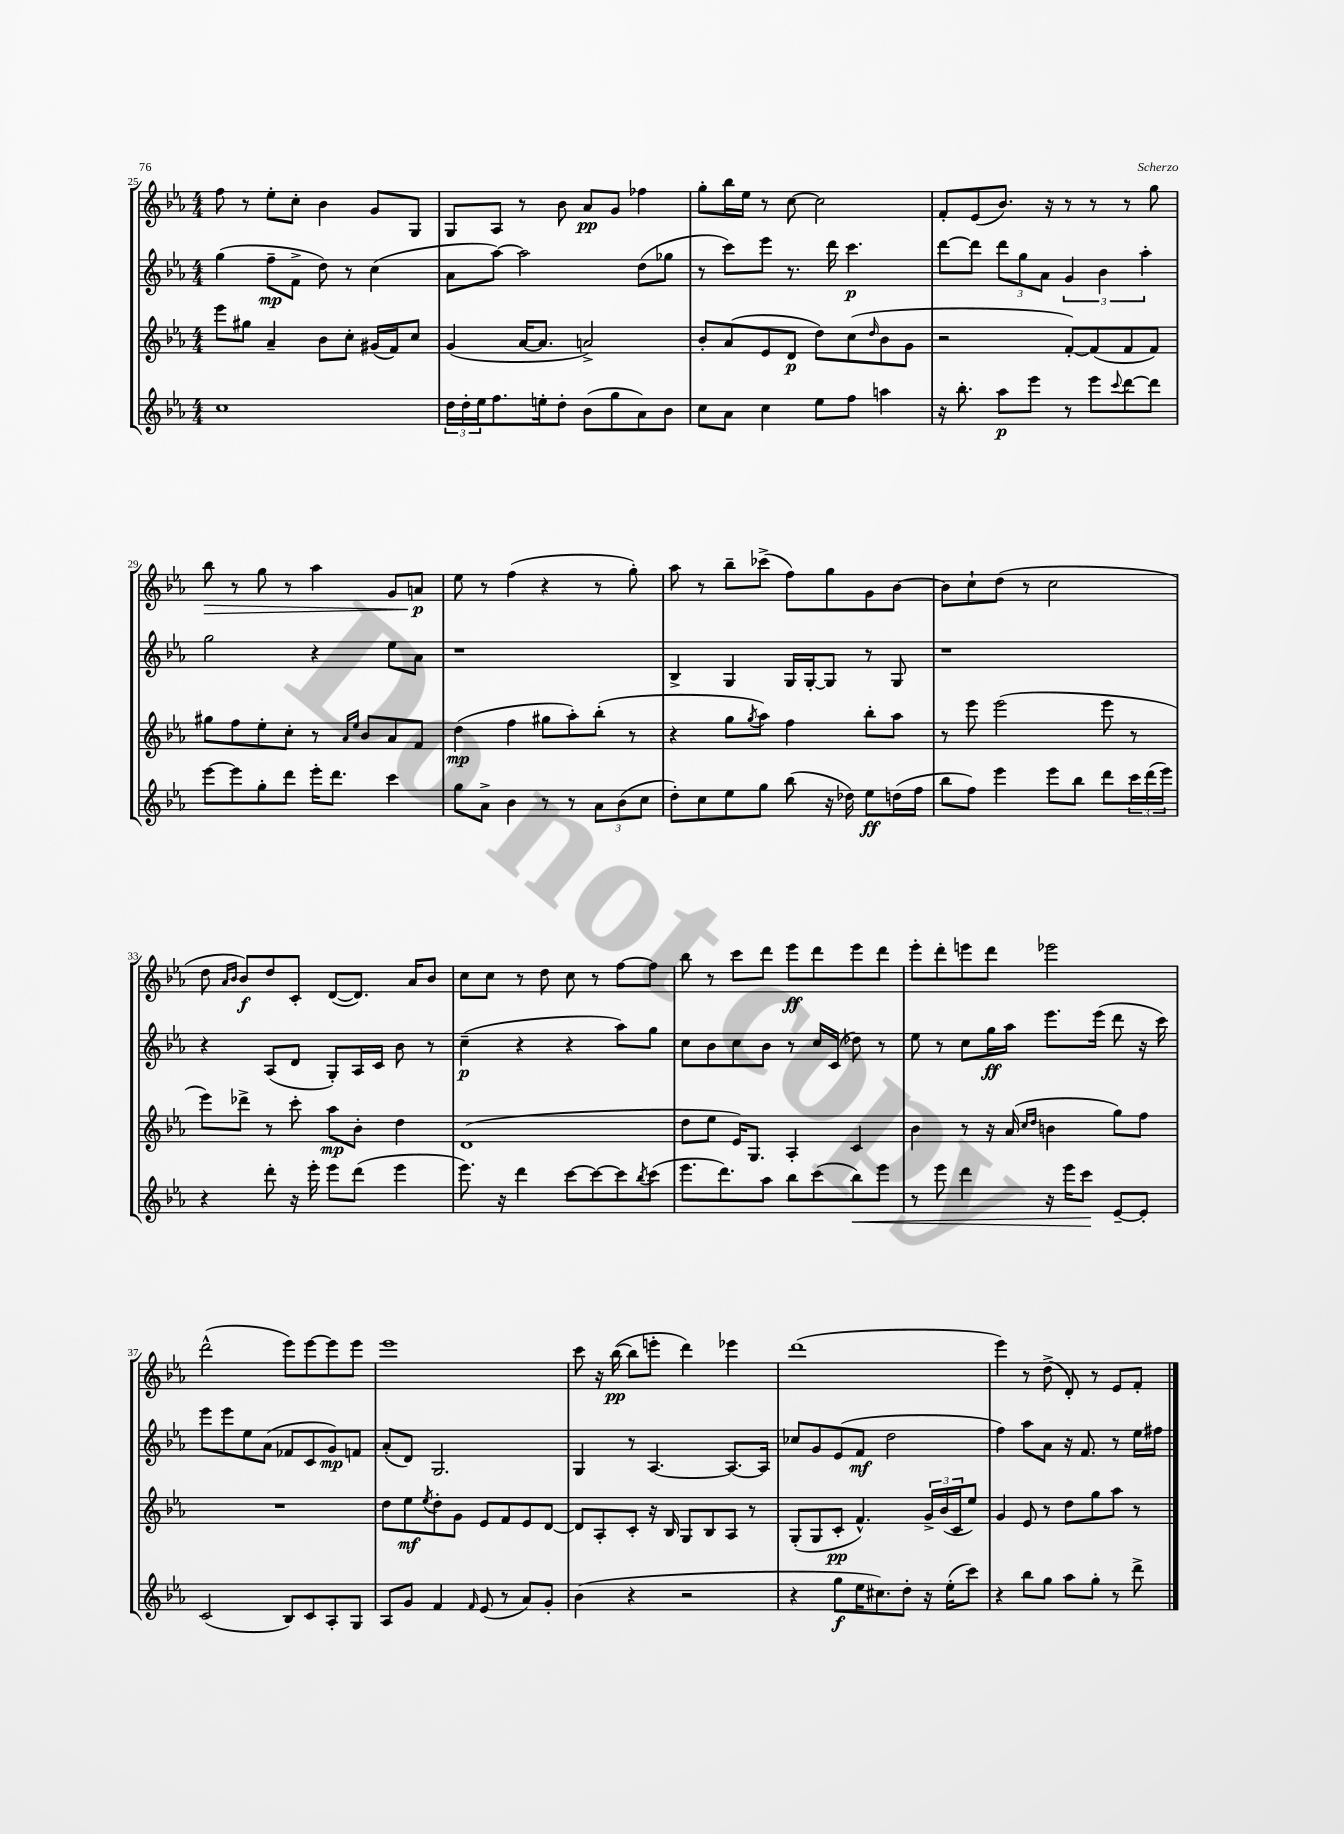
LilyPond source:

<<
\new StaffGroup <<
\new Staff = "s0" {
    \clef treble \key ees \major \numericTimeSignature \time 4/4
    f''8 r8 ees''8-. c''8-. bes'4 g'8 g8 |
    g8 aes8 r8 bes'8 aes'8\pp g'8 fes''4 |
    g''8-. bes''16 ees''16 r8 c''8~ c''2 |
    f'8-. ees'8( bes'8.) r16 r8 r8 r8 g''8 |
    bes''8\> r8 g''8 r8 aes''4 g'8 a'8\p\! |
    ees''8 r8 f''4( r4 r8 g''8-.) |
    aes''8 r8 bes''8-- ces'''8->( f''8) g''8 g'8 bes'8~ |
    bes'8 c''8-! d''8( r8 c''2 |
    d''8 \grace { aes'16 bes'16 } bes'8\f) d''8 c'8-. d'8~( d'8.) aes'16 bes'8 |
    c''8 c''8 r8 d''8 c''8 r8 f''8~ f''8 |
    bes''8 r8 c'''8 d'''8 ees'''8\ff d'''8 ees'''8 d'''8 |
    ees'''8-. d'''8-. e'''8 d'''8 ees'''2 |
    d'''2-^( ees'''8) ees'''8~ ees'''8 ees'''8 |
    ees'''1 |
    c'''8 r16 bes''16~\pp( bes''8 e'''8-. d'''4) ees'''4 |
    d'''1( |
    ees'''4) r8 d''8->( d'8-.) r8 ees'8 f'8-. \bar "|." |
}
\new Staff = "s1" {
    \clef treble \key ees \major \numericTimeSignature \time 4/4
    g''4( f''8--\mp f'8-> d''8) r8 c''4( |
    aes'8 aes''8~) aes''2 d''8( ges''8 |
    r8 c'''8) ees'''8 r8. d'''16 c'''4.\p |
    d'''8~ d'''8 \tuplet 3/2 { d'''8 g''8 aes'8 } \tuplet 3/2 { g'4 bes'4 aes''4-. } |
    g''2 r4 ees''8 aes'8 |
    r1 |
    bes4-> g4 g16 g16~-. g8 r8 g8 |
    r1 |
    r4 aes8( d'8 g8-.) aes16 c'16 bes'8 r8 |
    c''4--\p( r4 r4 aes''8) g''8 |
    c''8 bes'8 c''8 bes'8 r8 c''16 c'16( des''8) r8 |
    ees''8 r8 c''8 g''16\ff aes''16 ees'''8. ees'''16( d'''8 r16 c'''16) |
    ees'''8 ees'''8 ees''8 aes'8( fes'8 c'8 g'8\mp) f'8 |
    aes'8-.( d'8) g2. |
    g4 r8 aes4.~ aes8.~ aes16 |
    ces''8 g'8 ees'8( f'8\mf d''2 |
    f''4) aes''8 aes'8 r16 f'8. r8 ees''16 fis''16 \bar "|." |
}
\new Staff = "s2" {
    \clef treble \key ees \major \numericTimeSignature \time 4/4
    ees'''8 gis''8 aes'4-- bes'8 c''8-. gis'16( f'16) c''8 |
    g'4( aes'16~ aes'8. a'2->) |
    bes'8-. aes'8( ees'8 d'8\p d''8) c''8( \grace { d''16 } bes'8 g'8 |
    r2 f'8~-.) f'8( f'8 f'8) |
    gis''8 f''8 ees''8-. c''8-. r8 \grace { aes'16 ees''16 } bes'8 aes'8 f'8 |
    d''4\mp( f''4 gis''8 aes''8-.) bes''8-.( r8 |
    r4 g''8 \acciaccatura { g''8 } aes''8) f''4 bes''8-. aes''8 |
    r8 ees'''8 ees'''2( ees'''8 r8 |
    ees'''8) des'''8-> r8 c'''8-. aes''8\mp bes'8-. d''4 |
    d'1( |
    d''8 ees''8 ees'16) g8. aes4-. c'4 |
    bes'4 r8 r16 aes'16( \grace { c''16 d''16 } b'4 g''8) f''8 |
    R1 |
    d''8 ees''8\mf \acciaccatura { ees''8 } d''8-. g'8 ees'8 f'8 ees'8 d'8~ |
    d'8 aes8-. c'8-. r16 bes16 g8 bes8 aes8 r8 |
    g8-.( g8 c'8-.\pp f'4.-^) \tuplet 3/2 { g'16-> bes'16( c'16 } ees''8) |
    g'4 ees'8 r8 d''8 g''8 aes''8 r8 \bar "|." |
}
\new Staff = "s3" {
    \clef treble \key ees \major \numericTimeSignature \time 4/4
    c''1 |
    \tuplet 3/2 { d''16 d''16-. ees''16 } f''8. e''16-. d''8-. bes'8( g''8 aes'8) bes'8 |
    c''8 aes'8 c''4 ees''8 f''8 a''4 |
    r16 bes''8.-. aes''8\p ees'''8 r8 ees'''8 \appoggiatura { c'''8 } d'''8~ d'''8 |
    ees'''8~ ees'''8 g''8-. d'''8 ees'''16-. d'''8. c'''4 |
    g''8 aes'8-> bes'4 r8 r8 \tuplet 3/2 { aes'8 bes'8( c''8 } |
    d''8-.) c''8 ees''8 g''8 bes''8( r16 des''16) ees''8\ff d''16( f''16 |
    bes''8 f''8) ees'''4 ees'''8 bes''8 d'''8 \tuplet 3/2 { c'''16 d'''16( ees'''16) } |
    r4 d'''8-. r16 ees'''16-. ees'''8 d'''8( ees'''4 |
    ees'''8.) r16 d'''4 c'''8~ c'''8~ c'''8 \acciaccatura { bes''8 } c'''8( |
    ees'''8. d'''8.) aes''8 bes''8 c'''8( bes''8\<) ees'''8 |
    r8 ees'''8 d'''4 r16 ees'''16 c'''8\! ees'8~-- ees'8-. |
    c'2( bes8) c'8 aes8-. g8 |
    aes8 g'8 f'4 \grace { f'16 } ees'8( r8 aes'8) g'8-. |
    bes'4( r4 r2 |
    r4 g''8\f ees''16 cis''8.) d''8-. r16 ees''16-.( c'''8) |
    r4 bes''8 g''8 aes''8 g''8-. r8 d'''8-> \bar "|." |
}
>>
>>
\layout { \context { \Score currentBarNumber = #25 } }
